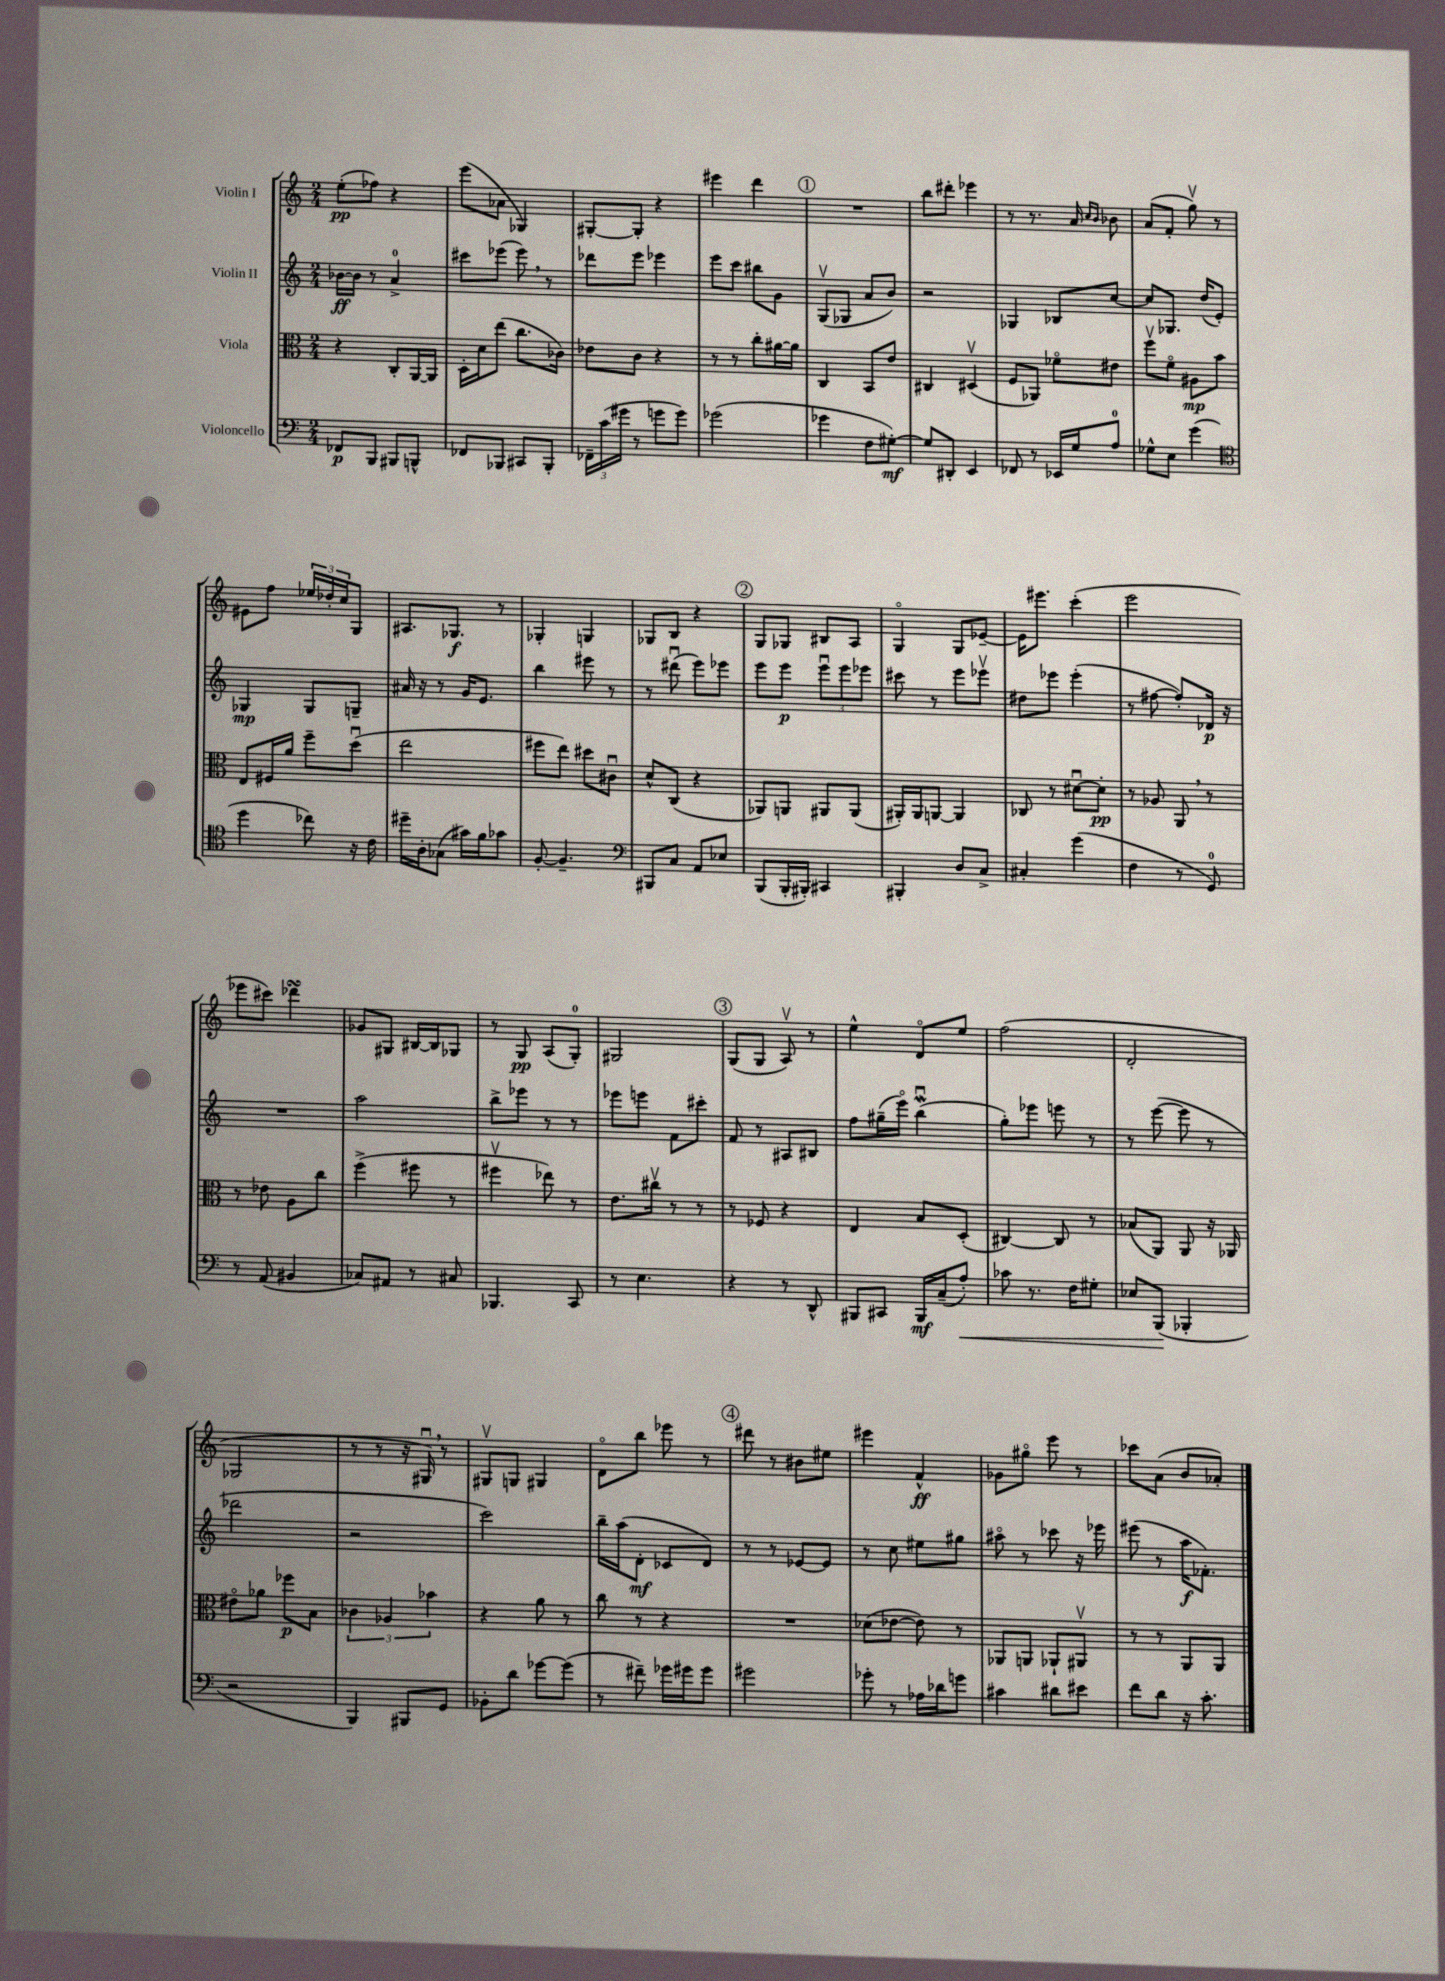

**kern	**kern	**kern	**kern
*staff4	*staff3	*staff2	*staff1
*clefF4	*clefC3	*clefG2	*clefG2
*k[]	*k[]	*k[]	*k[]
*M2/4	*M2/4	*M2/4	*M2/4
8FF-	4r	[16b-	(8ee'
.	.	16b-]	.
8BBB	.	8r	8ff-)
8BBB#	8C'	4a^	4r
8BBB^^	[16AA	.	.
.	16AA]	.	.
=	=	=	=
8FF-	16D'	8ccc#	(8eee
.	16d	.	.
8BBB-	(8ee	(8eee-	8a-
8CC#	8.cc	8eee-)	4G-)
8BBB-'	.	8r	.
.	16c-)	.	.
=	=	=	=
24FF-~	8e-	8ddd-	[8G#'
(24c	.	.	.
24g#	.	.	.
8r	8c	8eee	8G#']
8g	4r	4eee-	4r
8g)	.	.	.
=	=	=	=
(2g-	8r	8eee	4eee#
.	8r	8ccc	.
.	8cc'	8bb#	4ddd
.	[16a#	8g	.
.	16a#]	.	.
=	=	=	=
4g-	4C	(8Gv	2r
.	.	8G-	.
8F	8BB	8a	.
[8G#')	8e	8b)	.
=	=	=	=
8G#]	4C#	2r	8bb
8DD#'	.	.	8ddd#'
4EE	(4D#v	.	4eee-
=	=	=	=
8FF-	8F	4G-	8r
8r	8AA-)	.	8.r
16EE-	8f-o	8B-	.
16G	.	.	16a
.	.	.	16qqcc
.	.	.	16qqb
8A	8e#	[8cc	8b-
=	=	=	=
8G-^^	8ffv	8cc]	(8a
8E	8fo	8.G-	8f'
(4g	8A#	.	8ggv)
.	.	(16dd	.
.	8b	8e')	8r
=	=	=	=
*clefC4	*	*	*
4dd	8E	4G-	8e#
.	16F#	.	8ff
.	16a	.	.
8cc-)	8ff~	8G-	24ee-
.	.	.	24dd-'
.	.	.	24cc
16r	(8ddu	8G~	8G
16c	.	.	.
=	=	=	=
16dd#~	2ee	16a#	8.A#
16A'	.	16r	.
(8G-	.	8r	.
.	.	.	8.G-
16g#)	.	16g	.
16f	.	8.e	.
8g-	.	.	8r
=	=	=	=
[8F'	8ff#	4bb	4G-'
4.F~]	8ee)	.	.
.	8dd#	8eee#	4G
.	8c#u	8r	.
=	=	=	=
*clefF4	*	*	*
8BBB#	8d^^	8r	8G-
8C	(8C	(8ddd#u	8B
8AA	4r	8eee)	4r
8E-	.	8eee-	.
=	=	=	=
(8BBB	8AA-)	8eee	8G
16BBB'	8AA	8eee	8G-
16BBB#')	.	.	.
4CC#	8AA#	12eeeu	8B#
.	.	12eee	.
.	(8AA#	.	8A
.	.	12eee-	.
=	=	=	=
4BBB#'	16AA#')	8ccc#	4Go
.	16AA#	.	.
.	[8AA	8r	.
8D	4AA]	8eee	8G
8C^	.	8eee-v	[8e-~
=	=	=	=
4C#'	8C-	8dd#	16e-]
.	.	.	8.eee#
.	8r	8eee-	.
(4g	[8d#u	(4eee-'	(4ccc'
.	8d#']	.	.
=	=	=	=
4F	8r	8r	2eee
.	8A-	[8ff#	.
8r	8AA	8ff#'])	.
8GG)	8r	16d-	.
.	.	16r	.
=	=	=	=
8r	8r	2r	8eee-
(8AA	8e-	.	8ccc#)
4BB#	8A	.	4ddd-
.	8cc	.	.
=	=	=	=
8C-)	(4ff^	2aa	8g-
8AA#	.	.	8G#
8r	8ff#	.	[16B#
.	.	.	16B#]
8C#	8r	.	8G-
=	=	=	=
4.BBB-	4ff#v	8bb^	8r
.	.	8eee-	8G
.	8ee-)	8r	(8A
8CC	8r	8r	8G')
=	=	=	=
8r	8.e	8eee-	2G#
4.E	.	8eee	.
.	16cc#v	.	.
.	8r	8f	.
.	8r	8ccc#'	.
=	=	=	=
4r	8r	8f	(8G
.	8F-	8r	8G
8r	4r	8A#	8Av)
8DD^^	.	8B#	8r
=	=	=	=
8BBB#	4E	8ff	4ee^^
8CC#	.	(16gg#~	.
.	.	16eeeo)	.
16BBB#	8B	(4bbu	8do
(16C~	.	.	.
8A')	(8D'	.	8ee
=	=	=	=
8c-	[4C#)	8gg')	(2ff
8.r	.	8eee-	.
.	8C#]	8eee	.
16F	.	.	.
8G#'	8r	8r	.
=	=	=	=
8E-	(8B-	8r	2d'
(8BBB	8AA)	([8eee	.
4BBB-'	8AA	8eee]	.
.	16r	8r	.
.	16AA-	.	.
=	=	=	=
2r	8e#o	2ddd-	2G-
.	8a-	.	.
.	8ff-	.	.
.	8B	.	.
=	=	=	=
4BBB)	6c-	2r	8r
.	.	.	8r
.	6A-	.	.
8BBB#	.	.	16r
.	.	.	16G#u)
.	6b-	.	.
8GG	.	.	8r
=	=	=	=
8BB-'	4r	2ccc)	8G#v
8d	.	.	8G
[8g-	8a	.	4G#
(8g-]	8r	.	.
=	=	=	=
8r	8cc	16bb~	8do
.	.	(16aa	.
8f#~)	8r	8d'	8bb
16g-	4r	8c-	8eee-
16g#	.	.	.
8g#	.	8d)	8r
=	=	=	=
2g#	2r	8r	8ddd#
.	.	8r	8r
.	.	[8e-	8b#
.	.	8e-]	8ee#
=	=	=	=
8g-'	(8d-	8r	4eee#
8r	[8e-	8cc	.
16A-	8e-])	8ee#	4f^^
16d-	.	.	.
8g	8r	8gg#	.
=	=	=	=
4c#	8AA-	8aa#o	8g-
.	8AA	8r	8gg#o
8d#	8AA-`	8ccc-	8eee
8e#	8AA#v	16r	8r
.	.	16eee-	.
=	=	=	=
8f	8r	(8eee#	8ccc-
8d	8r	8r	(8a
16r	8AA	16aa	8b
8.c'	.	8.f-')	.
.	8AA	.	8a-')
==	==	==	==
*-	*-	*-	*-
